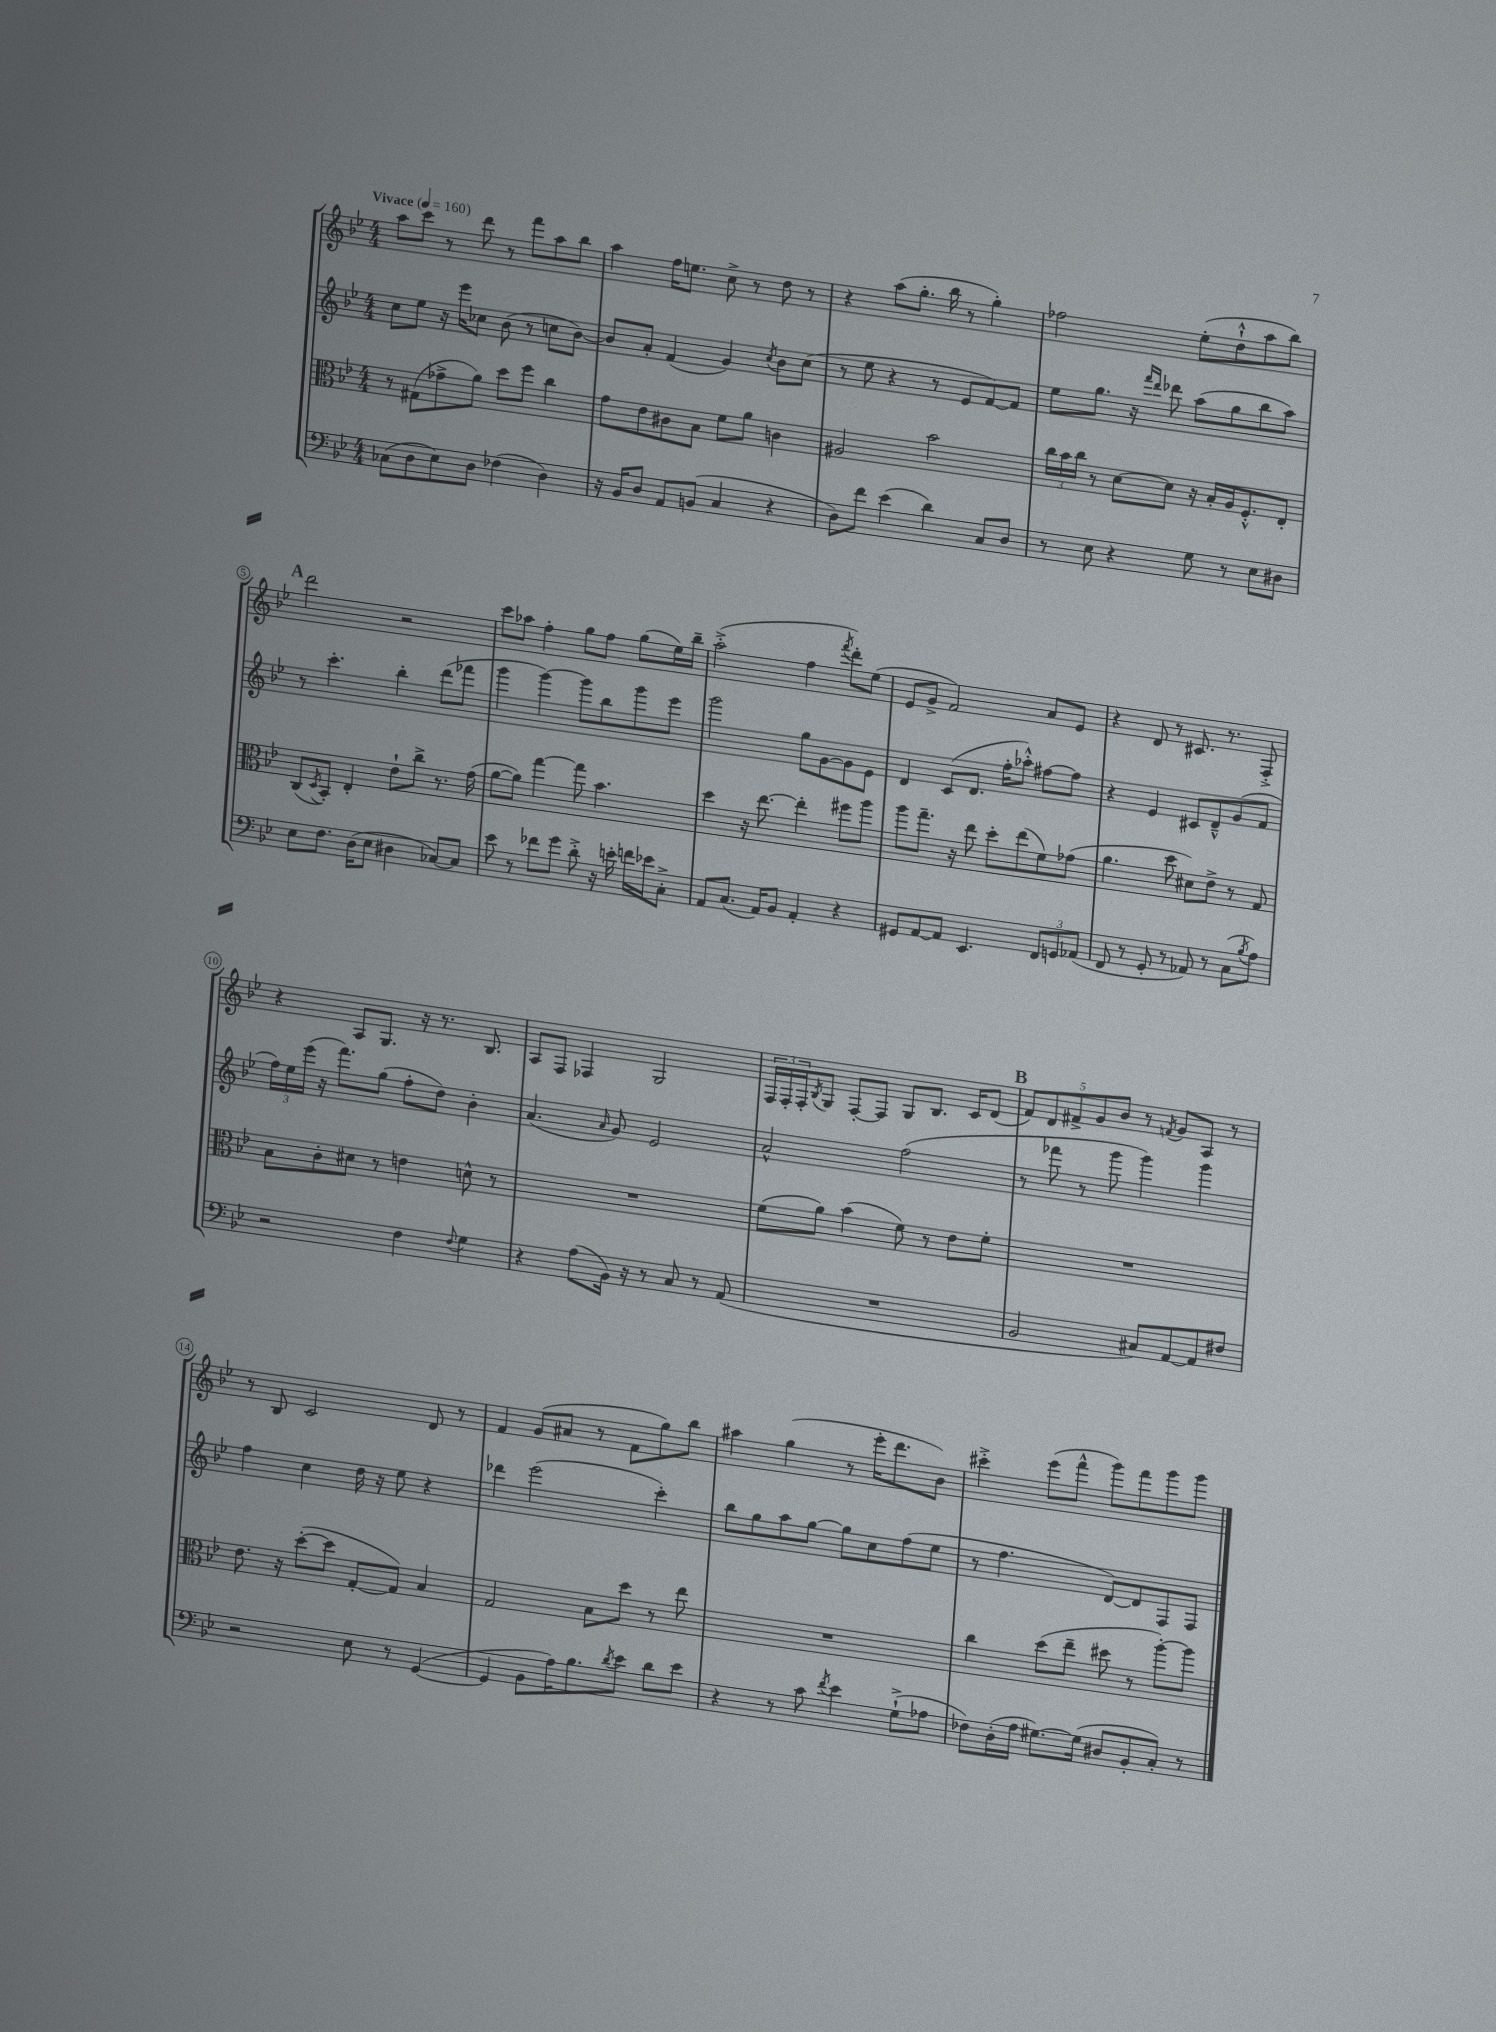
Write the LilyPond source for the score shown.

<<
\new StaffGroup <<
\new Staff = "s0" {
    \clef treble \key bes \major \numericTimeSignature \time 4/4 \tempo "Vivace" 4 = 160
    a''8 c'''8 r8 d'''8 r8 f'''8 a''8 bes''8 |
    a''4 f''16 e''8. c''8-> r8 d''8 r8 |
    r4 a''8( g''8.-. bes''16 r8 g''4-.) |
    fes''2 ees''8-.( d''8-!-^ a''8 bes''8) |
    \mark \markup { \bold "A" } d'''2 r2 |
    c'''8 aes''8 f''4-. g''8 f''8 g''8( ees''16) bes''16-- |
    a''2-.->( f''4 \acciaccatura { f'''8 } d'''8-.) ees''8( |
    ees'8 g'8-> f'2) a'8 ees'8 |
    r4 d'8 r8 cis'8. r8. f8-.-> |
    r4 a8 g8. r16 r8. bes8. |
    a8 f8 fes4 g2 |
    \tuplet 3/2 { f16 f16-. f16-. } \acciaccatura { bes8 } g8 f8~-. f8 g8 bes8. c'16 d'8( |
    \mark \markup { \bold "B" } \tuplet 5/4 { f'8) d'8 fis'8-> g'8 bes'8 } r8 \acciaccatura { f'8 } g'8 a8 r8 |
    r8 bes8 c'2 d'8 r8 |
    f'4 g'8( ais'8 r8 f'8 g''8) bes''8 |
    ais''4 g''4( r8 ees'''16-. d'''8. bes'8) |
    cis'''4-.-> ees'''8( f'''8-^ g'''8) f'''8 g'''8 g'''8 \bar "|." |
}
\new Staff = "s1" {
    \clef treble \key bes \major \numericTimeSignature \time 4/4
    c''8 ees''8 r16 ees'''16 ces''8 bes'8( r8 c''8 bes'8~) |
    bes'8 a'8-. f'4( g'4) \acciaccatura { c''8 } bes'8 c''8( |
    r8 ees''8 r4 r8 ees'8 f'8~) f'8 |
    ees''8 g''8. r16 \grace { f'''16 d'''16 } des'''8 a''8( g''8 bes''8 a''8) |
    \mark \markup { \bold "A" } r8 c'''4.-. bes''4-. d'''8( fes'''8 |
    g'''4 g'''4~) g'''8 bes''8 g'''8 ees'''8 |
    g'''2 g''8 g'8~ g'8 ees'8 |
    d'4 c'8( d'8. f''16-. aes''8-.-^) fis''8~ fis''8 |
    r4 ees'4 cis'8 d'8---^ g'8( f'8 |
    \tuplet 3/2 { f''16) ees''16 ees'''16( } r16 f'''8.) g''8( f''8-. d''8) bes'4-. |
    a'4.( \grace { a'16 } g'8) ees'2 |
    a'2-^ f''2( |
    \mark \markup { \bold "B" } r8 fes'''8 r8 g'''8 g'''4) g'''4 |
    f''4 c''4 d''16 r16 ees''8 r4 |
    des'''4 ees'''2( c'''4-.) |
    bes''8 g''8 a''8 g''8~ g''8 c''8 f''8( ees''8 |
    r8 f''4. d'8~) d'8 f8 f8 \bar "|." |
}
\new Staff = "s2" {
    \clef alto \key bes \major \numericTimeSignature \time 4/4
    r8 gis8( ges'8-> a'8) d''8 f''8 c''4 |
    g'8 ees'8 cis'8 bes8 f'8 a'8 c'4 |
    ais2 bes'2 |
    \tuplet 3/2 { c''16 bes'16 c''16 } r8 d'8~ d'8 r16 bes16-. a16 f8.-.-^ ees8-. |
    \mark \markup { \bold "A" } c8( \acciaccatura { d8 } bes,8-.) ees4-. ees'8-! c''8-> r8. g'16( |
    a'8~ a'8) g''4~ g''8 bes'4. |
    d''4 r16 ees''8.~ ees''4-. fis''8 a''8 |
    a''8 g''8.-- r16 ees''8 d''8-. ees''8( f'8) ges'8( |
    a'4. d''8 dis'8) ees'8-> r8 g8 |
    bes8 c'8-. dis'8 r8 e'4 d'8-^ r8 |
    R1 |
    f'8( a'8) bes'4( f'8) r8 ees'8 f'8-. |
    \mark \markup { \bold "B" } R1 |
    ees'8. r16 d''8~-.( d''8 g8~-. g8) bes4 |
    g2 bes8 d''8 r8 ees''8 |
    R1 |
    c''4 d''8( ees''8-- dis''8 r8 a''8~-.) a''8 \bar "|." |
}
\new Staff = "s3" {
    \clef bass \key bes \major \numericTimeSignature \time 4/4
    ces8( d8 ees8) d8 fes4( d4) |
    r16 bes,16 d8 a,8 b,8( c4 r4 |
    d8) f'8 ees'4( d'4) c8 d8 |
    r8 ees8 r4 g8 r8 ees8 dis8 |
    \mark \markup { \bold "A" } ees8 f8. d16( ees8 dis4 ces8~) ces8 |
    ees'8 r8 fes'8 g'8 d'8-.-> r16 e'16-. f'16 ees'16 c8-.-> |
    a,8 c8.( a,16) bes,8 a,4-. r4 |
    gis,8 a,8~ a,8 ees,4. \tuplet 3/2 { f,8 g,8 aes,8( } |
    f,8 r8 g,8-. r8 aes,8) r8 c8( \acciaccatura { bes8 } a8) |
    r2 f4 \appoggiatura { f8 } g4 |
    r4 a8( bes,16) r16 r8 c8 r8 a,8( |
    R1 |
    \mark \markup { \bold "B" } bes,2 cis8) a,8~ a,8 fis8 |
    r2 ees8 r8 g,4~( |
    g,4 bes,8 a16) bes8. \acciaccatura { d'8 } ees'8 d'8 ees'8 |
    r4 r8 c'8 \acciaccatura { f'8 } ees'4 g8-!->( aes8 |
    fes8) d16-.( a16 gis8.~) gis16( dis8 bes,8-. c8-.) r8 \bar "|." |
}
>>
>>
\layout { \context { \Score \override BarNumber.stencil = #(make-stencil-circler 0.1 0.3 ly:text-interface::print) } }
